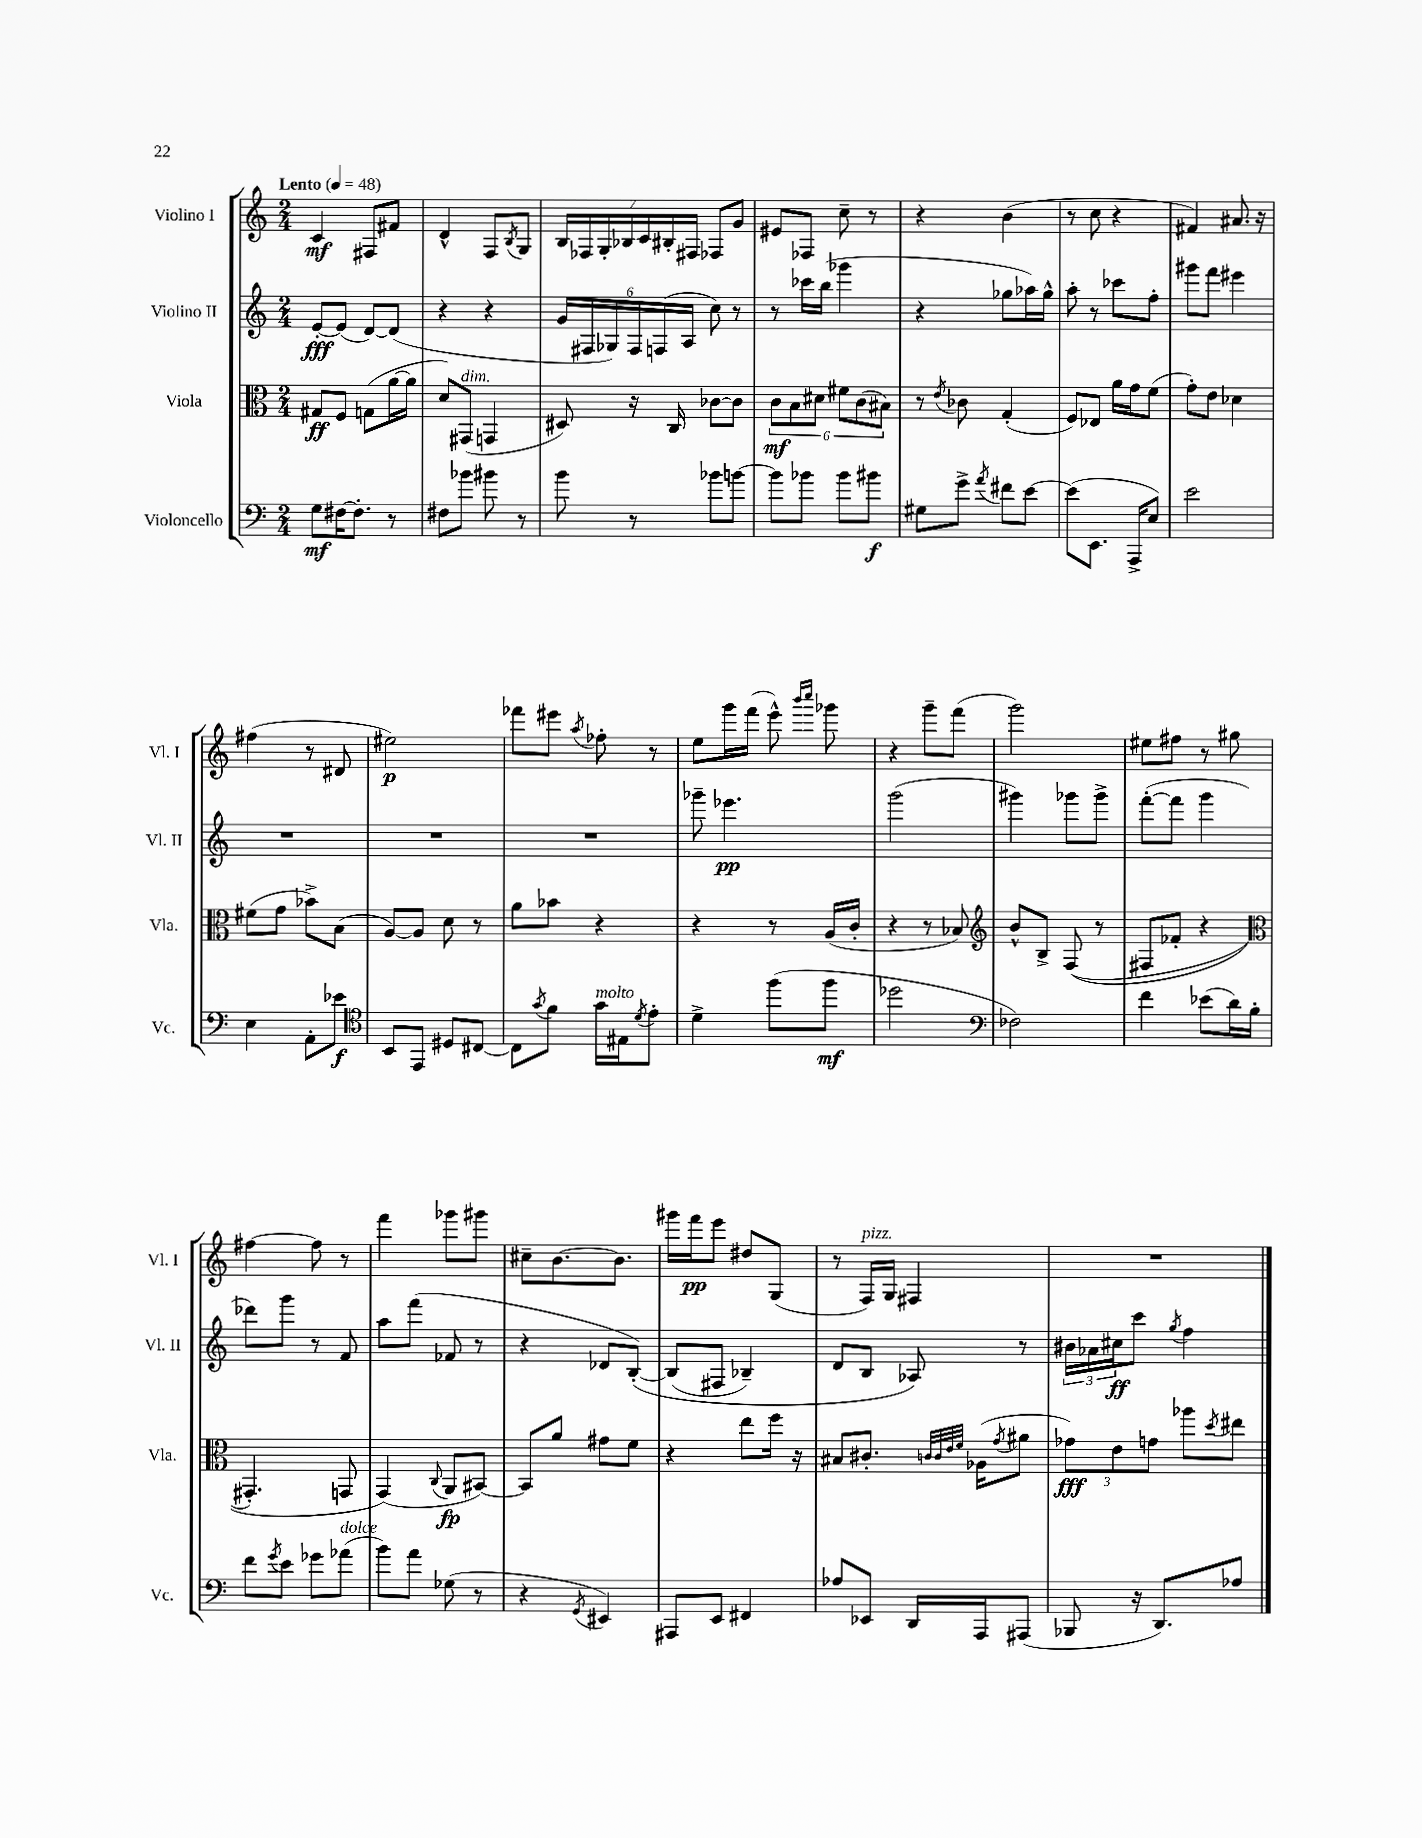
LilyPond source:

<<
\new StaffGroup <<
\new Staff = "s0" \with { instrumentName = "Violino I" shortInstrumentName = "Vl. I" } {
    \clef treble \key c \major \numericTimeSignature \time 2/4 \tempo "Lento" 4 = 48
    c'4\mf fis8 fis'8 |
    d'4-^ f8 \acciaccatura { b8 } g8 |
    \tuplet 7/4 { b16 fes16 g16-. bes16 c'16 bis16-. fis16 } fes8 g'8 |
    eis'8 fes8 c''8-- r8 |
    r4 b'4( |
    r8 c''8 r4 |
    fis'4) ais'8. r16 |
    fis''4( r8 dis'8 |
    eis''2\p) |
    fes'''8 eis'''8 \acciaccatura { a''8 } fes''8-. r8 |
    e''8 g'''16 f'''16( e'''8-^) \grace { b'''16 c''''16 } ges'''8 |
    r4 g'''8-- f'''8( |
    g'''2) |
    eis''8 fis''8 r8 gis''8 |
    fis''4~ fis''8 r8 |
    f'''4 ges'''8 gis'''8 |
    cis''8-- b'8.~ b'8. |
    gis'''16 f'''16\pp e'''8 dis''8 g8( |
    r8 f16^\markup { \italic "pizz." }) g16 fis4 |
    R2 \bar "|." |
}
\new Staff = "s1" \with { instrumentName = "Violino II" shortInstrumentName = "Vl. II" } {
    \clef treble \key c \major \numericTimeSignature \time 2/4
    e'8~-.\fff e'8( d'8~) d'8( |
    r4 r4 |
    \tuplet 6/4 { g'16 fis16 ges16) fis16 f16( a16 } c''8) r8 |
    r8 ces'''16 b''16( ges'''4 |
    r4 ges''8 aes''16) ges''16-^ |
    a''8-. r8 ces'''8 f''8-. |
    gis'''8 f'''8 eis'''4 |
    R2 |
    R2 |
    R2 |
    ges'''8-- ees'''4.\pp |
    g'''2( |
    gis'''4) ges'''8 ges'''8-> |
    f'''8~-.( f'''8 g'''4 |
    des'''8) g'''8 r8 f'8 |
    a''8 f'''8( fes'8 r8 |
    r4 des'8 b8~-.)\( |
    b8( fis8 bes4--) |
    d'8 b8 aes8\) r8 |
    \tuplet 3/2 { bis'16 aes'16 cis''16\ff } c'''8 \acciaccatura { g''8 } f''4 \bar "|." |
}
\new Staff = "s2" \with { instrumentName = "Viola" shortInstrumentName = "Vla." } {
    \clef alto \key c \major \numericTimeSignature \time 2/4
    gis8\ff f8 g8( a'16~ a'16 |
    d'8) gis,8^\markup { \italic "dim." }( g,4 |
    dis8) r16 c16 ces'8~ ces'8 |
    \tuplet 6/4 { c'8\mf b8 dis'8 fis'8 c'8( bis8) } |
    r8 \acciaccatura { e'8 } ces'8 g4-.( |
    f8) ees8 a'16 g'16 f'8( |
    g'8-.) e'8 des'4 |
    fis'8( g'8 bes'8->) b8( |
    a8~) a8 d'8 r8 |
    a'8 bes'8 r4 |
    r4 r8 a16( c'16-. |
    r4 r8 bes8) |
    \clef treble b'8-^ b8-> f8(\( r8 |
    fis8 fes'8-. r4 |
    \clef alto gis,4.-.) g,8 |
    g,4(\) \appoggiatura { c8 } a,8\fp bis,8~) |
    bis,8 a'8 gis'8 f'8 |
    r4 e''8 f''16 r16 |
    bis8 cis'8.-. \grace { c'32 c'32 e'32 f'32 } aes16( \acciaccatura { g'8 } ais'8 |
    \tuplet 3/2 { ges'8\fff) e'8 g'8 } aes''8 \acciaccatura { d''8 } eis''8 \bar "|." |
}
\new Staff = "s3" \with { instrumentName = "Violoncello" shortInstrumentName = "Vc." } {
    \clef bass \key c \major \numericTimeSignature \time 2/4
    g8\mf fis16~ fis8.-. r8 |
    fis8 bes'8 bis'8 r8 |
    b'8 r8 bes'8 b'8~ |
    b'8 bes'8 bes'8 bis'8\f |
    gis8 g'8-> \acciaccatura { a'8 } fis'8 e'8~ |
    e'8( e,8. a,,16-> e8) |
    e'2 |
    e4 a,8-. ees'8\f |
    \clef tenor b,8 e,8 dis8 cis8~ |
    cis8 \acciaccatura { g'8 } f'8 g'16^\markup { \italic "molto" } eis16 \acciaccatura { d'8 } e'8-. |
    d'4-> f''8( f''8\mf |
    des''2 |
    \clef bass fes2) |
    f'4 ees'8( d'16) b16-. |
    f'8 \acciaccatura { g'8 } e'8 ges'8 aes'8^\markup { \italic "dolce" }( |
    b'8) a'8 ges8( r8 |
    r4 \acciaccatura { g,8 } eis,4) |
    ais,,8 e,8 fis,4 |
    aes8 ees,8 d,16 a,,16 ais,,8( |
    bes,,8 r16 d,8.) aes8 \bar "|." |
}
>>
>>
\layout { \context { \Score \remove "Bar_number_engraver" } }
